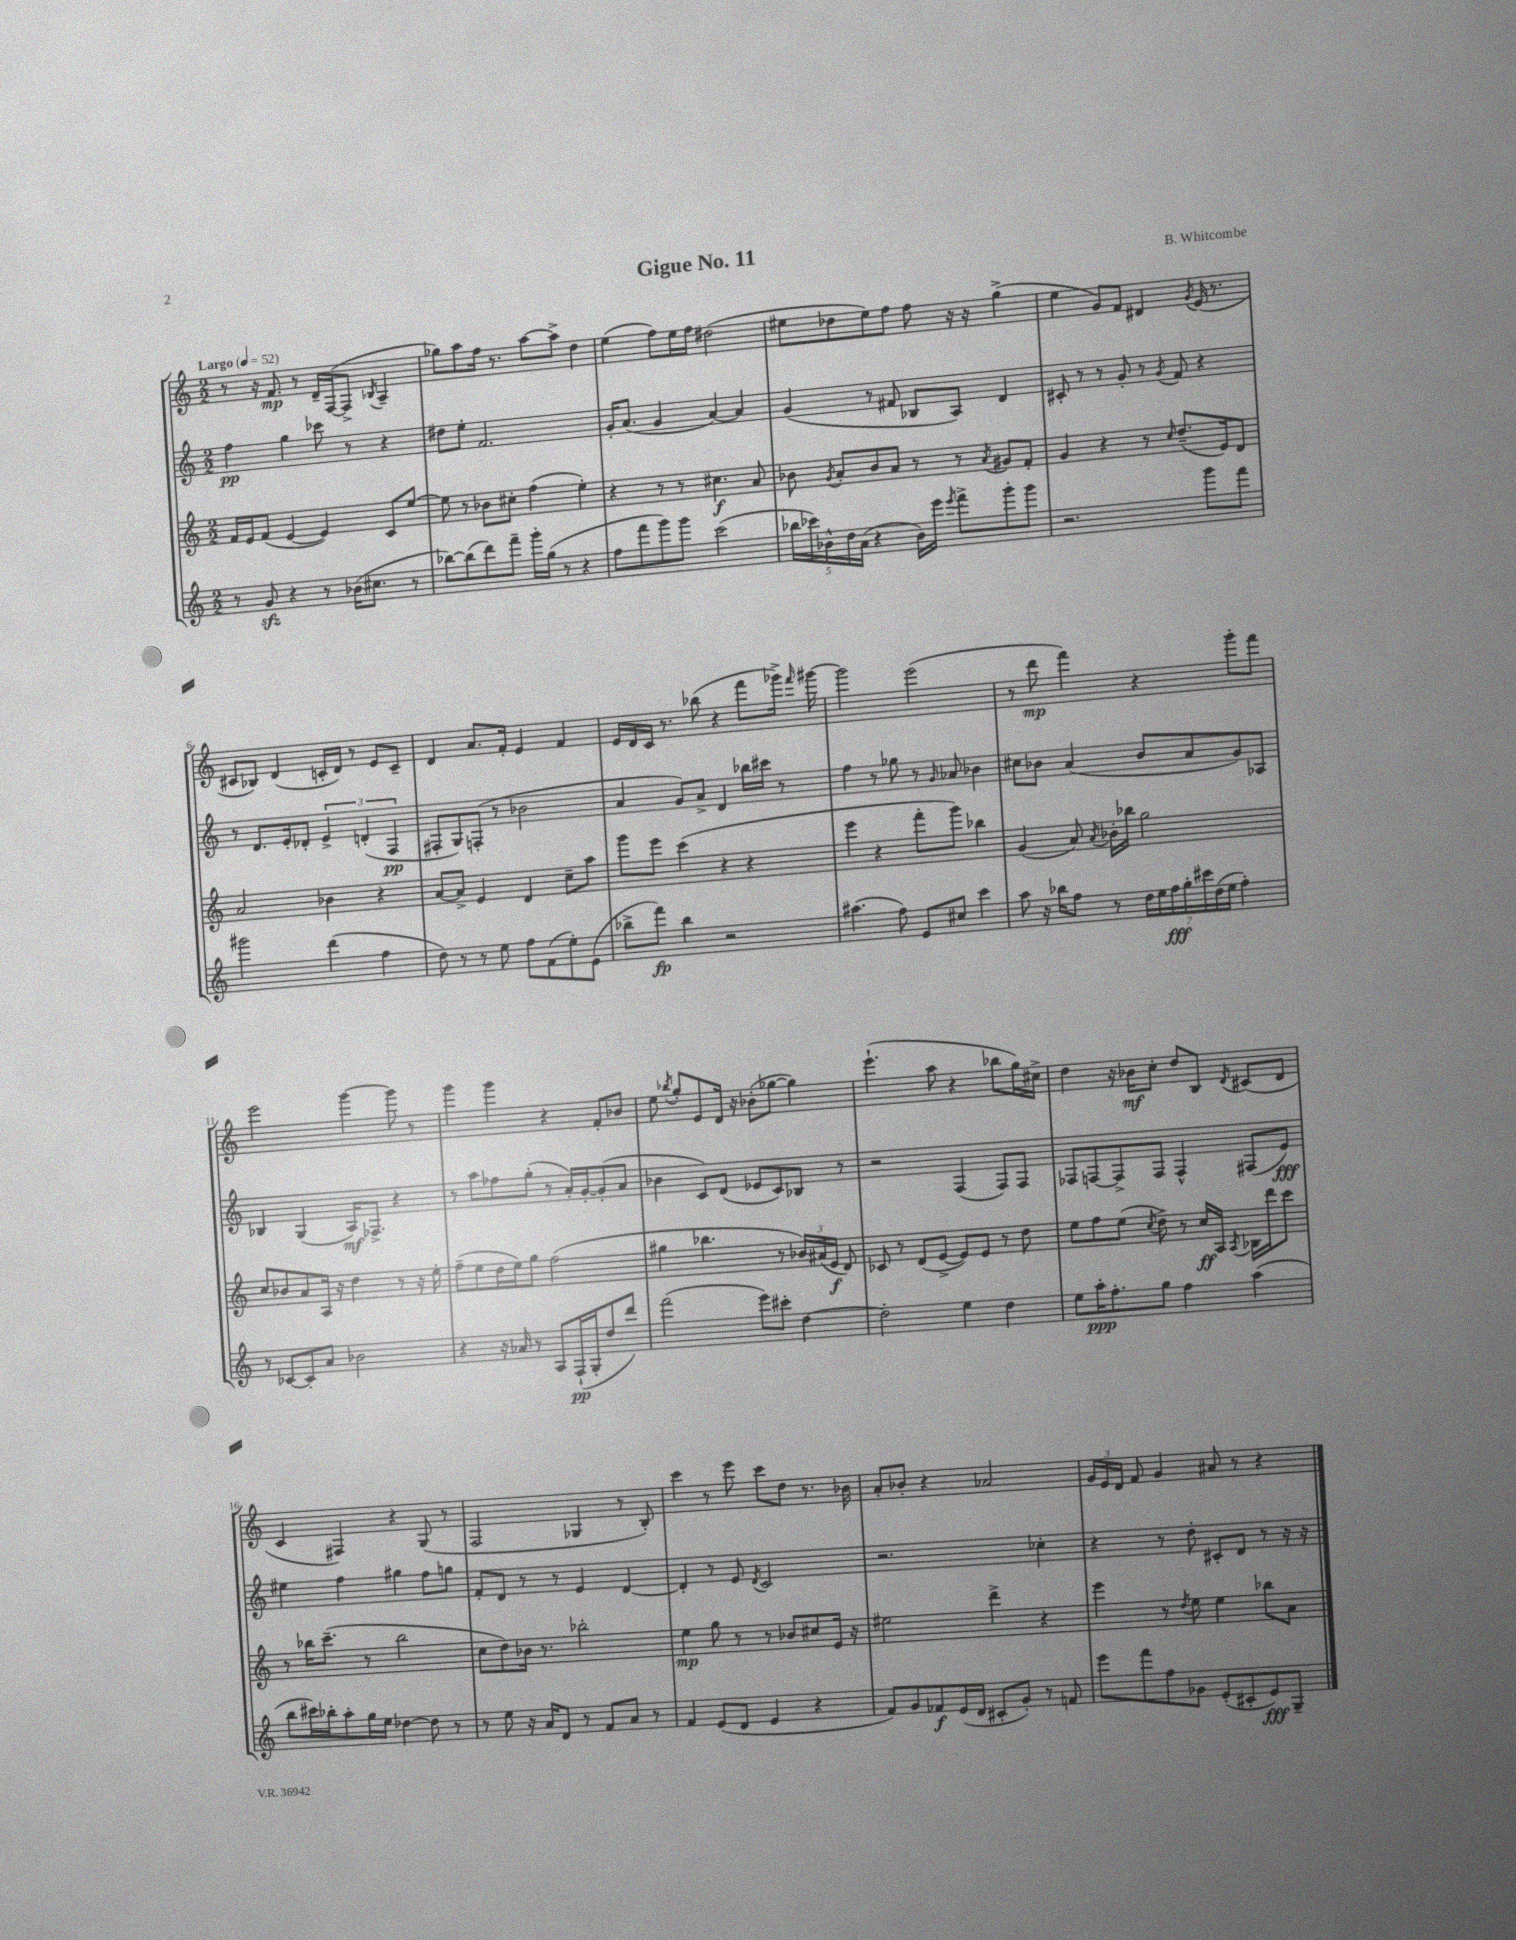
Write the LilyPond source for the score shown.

\header { title = "Gigue No. 11" composer = "B. Whitcombe" }
<<
\new StaffGroup <<
\new Staff = "s0" {
    \clef treble \key c \major \numericTimeSignature \time 2/2 \tempo "Largo" 4 = 52
    \autoBeamOff r8 r16 f'8.\mp r8 d'16[-- f16~( f8]-> \acciaccatura { bes8 } a4-- |
    ges''8[) a''8 f''16] r8. a''8[~ a''8]-> d''4 |
    e''4( f''8[) e''16 f''16] dis''2( |
    eis''8[ des''8 eis''8) f''8] f''8 r16 r16 g''4->( |
    e''4 g'8[) f'8] dis'4 \acciaccatura { g'8 } e'16( r8. |
    cis'8[ bes8]) d'4( c'16[-. d'16]) r8 e'8[ c'8]-- |
    d'4 a'8.[ f'16]-. e'4 f'4 |
    e'16[ d'16 c'16] r8. bes''8( r4 f'''8[ ges'''16]->) \grace { f'''16 } gis'''16~ |
    gis'''2 e'''2( |
    r8 d'''8\mp f'''4) r4 g'''8[-. f'''8] |
    e'''2 g'''4~ g'''8 r8 |
    g'''4 g'''4 r4 f'8[-. bes'8] |
    e''8 \acciaccatura { bes''8 } g''8[-. e'8 d'16] r16 bes'8[-.( ges''8]~ ges''4) |
    e'''4.-!( a''8 r4 bes''8[ g''16) cis''16]-> |
    d''4 r16 bes'16[\mf c''8]-. d''8[ b8] \acciaccatura { d'8 } cis'8[( d'8] |
    c'4 fis4) r4 g8( r8 |
    f2 ges4 r8 b8-.) |
    c'''4 r8 e'''8 c'''8[ d''8] r8. bes'16 |
    a'8[-. bes'8]-. r4 aes'2 |
    \tuplet 3/2 { g'16[ e'16 d'16] } f'8 g'4 ais'8 r8 r4 \bar "|." |
}
\new Staff = "s1" {
    \clef treble \key c \major \numericTimeSignature \time 2/2
    \autoBeamOff f''4\pp g''4 ces'''8 r8 r4 |
    dis''8[ e''8]-. f'2. |
    g'16[-. a'8.]( g'4 a'4~) a'4 |
    g'4( r8 fis'8 bes8[ a8]) d'4 |
    cis'8-. r8 r8 g'8-. r8 \acciaccatura { g'8 } f'8 r4 |
    r8 d'8.[ e'16-. des'8]-. \tuplet 3/2 { e'4-> d'4-.( f4\pp } |
    fis8[-. g8) f8]-.( r8 bes'2 |
    a'4 g'8[) a'8]-> d'4 bes''16[ cis'''16] r8 |
    f''4 r8 ges''8 r8 \grace { g'16 } aes'8 bes'4 |
    cis''8[ bes'8] a'4( bes'8[ a'8 g'8) aes8] |
    bes4 g4( a16[\mf) fes8.]-> r4 |
    r8 a''8[ fes''8 g''8]-.( r8 a'16[-.) g'16~-. g'8-.( a'8] |
    bes'4 c'8[) d'8]( ees'8[ c'8) bes8] r8 |
    r2 f4( f8[) f8] |
    fes8[ f8~ f8-> f8] f4-^ fis8[( e'8]\fff) |
    eis''4 f''4 gis''4 f''8[ g''8] |
    f'8[-. d'8] r8 r8 e'4 d'4~ |
    d'4-. r8 e'8 \acciaccatura { d'8 } c'2 |
    r2. ces''4-. |
    r4 r8 d''8-. cis'8[-. d'8] r8 r16 r16 \bar "|." |
}
\new Staff = "s2" {
    \clef treble \key c \major \numericTimeSignature \time 2/2
    \autoBeamOff f'16[ e'16 f'8]( e'4~ e'4) c'8[ e''8]~ |
    e''8 r8 bes'8[ cis''8]-. f''4( e''4-.) |
    r4 r8 r8 cis''4.\f a'8 |
    bes'8 \acciaccatura { g'8 } a'8[-. bes'8 a'8] r8 r8 \acciaccatura { a'8 } gis'8[ f'8]-. |
    g'4 r4 r8 \grace { c''16 } d''8.[--( e'16) d'8] |
    a'2 bes'4 r4 |
    a'8[~ a'8]-> e'4 d'4 c''8[-- a''8] |
    g'''8[ e'''8] c'''4( r4 r4 |
    e'''4 r4 f'''8[-. g'''8]) bes''4 |
    g'4( a'8) \acciaccatura { a'8 } bes'16[-. bes''16] g''2 |
    c''8[ bes'8 a'8 a16] r16 d''4 r8 r16 e''16-. |
    f''8[--( e''8 d''16 e''16) g''8] f''2( |
    gis''4 bes''4. r8 \tuplet 3/2 { bes'16[) ais'16( e'16]\f } d'8) |
    ces'8 r8 d'8[( e'8]~-> e'8[) e'8] r8 d''8 |
    e''8[ f''8 e''8]( \acciaccatura { c''8 } d''8->) r8 c''16[\ff a16] \acciaccatura { a8 } bes16[ d'''16 c'''8] |
    r8 bes''16[ c'''8.]--( r8 bes''2 |
    c''8[ d''8) bes'16] r8. bes''2-. |
    e''4\mp g''8 r8 r8 bes'8[ cis''8 e'16] r16 |
    eis''2 d'''4-> r4 |
    e'''4 r8 \acciaccatura { d''8 } e''8 e''4 bes''8[ a'8] \bar "|." |
}
\new Staff = "s3" {
    \clef treble \key c \major \numericTimeSignature \time 2/2
    \autoBeamOff r8 g'8\sfz r4 r8 bes'16[( cis''8.] r8 |
    bes''8[~) bes''8( d'''8) f'''8]-- g'''16[-. g''16]( r8 r4 |
    f''8[ f'''8 g'''8) g'''8] c'''2( |
    \tuplet 5/4 { bes''16[ ces'''16) bes'16-^ d''16 a'16]( } r4 bes'16[) e'''16] \acciaccatura { e'''8 } f'''8[-> g'''8-. g'''8] |
    r2. g'''8[ f'''8] |
    gis'''2 d'''4( f''4 |
    d''8) r8 r8 e''8 f''8[ f'8( e''8-.) e'8]( |
    bes''8[-> f'''8]\fp) bes''4 r2 |
    ais''4.( f''8) e'8[ cis''8] c'''4 |
    a''8 r16 bes''16[ f''8] r8 \tuplet 7/4 { d''16[ e''16 f''16\fff g''16-. cis'''16 d''16( e''16] } f''4-.) |
    r8 ces'8[~ ces'8-. a'8] bes'2 |
    r4 r16 aes'16 r8 a8[ f16-!\pp( g16-. d''8 d'''8]) |
    f'''2( e'''8[) cis'''8]-. d''4~ |
    d''2-. e''4 d''4 |
    e''8[ a''16-.\ppp f''8.-. g''8] f''4 a''4( |
    b''8[ cis'''16) bes''16-. a''8-. g''16 e''16] des''4~ des''8 r8 |
    r8 e''8 r16 a'16[ d'8] r8 f'8[ a'8] r8 |
    f'4 e'8[( d'8] e'4 r4 |
    f'8[) g'8 fes'8\f e'16( d'16] cis'8[-. g'8]-.) r8 f'8 |
    e'''8[ f'''8 f''8 ges'8] e'8[-.( cis'8-. e'8\fff) g8]-- \bar "|." |
}
>>
>>
